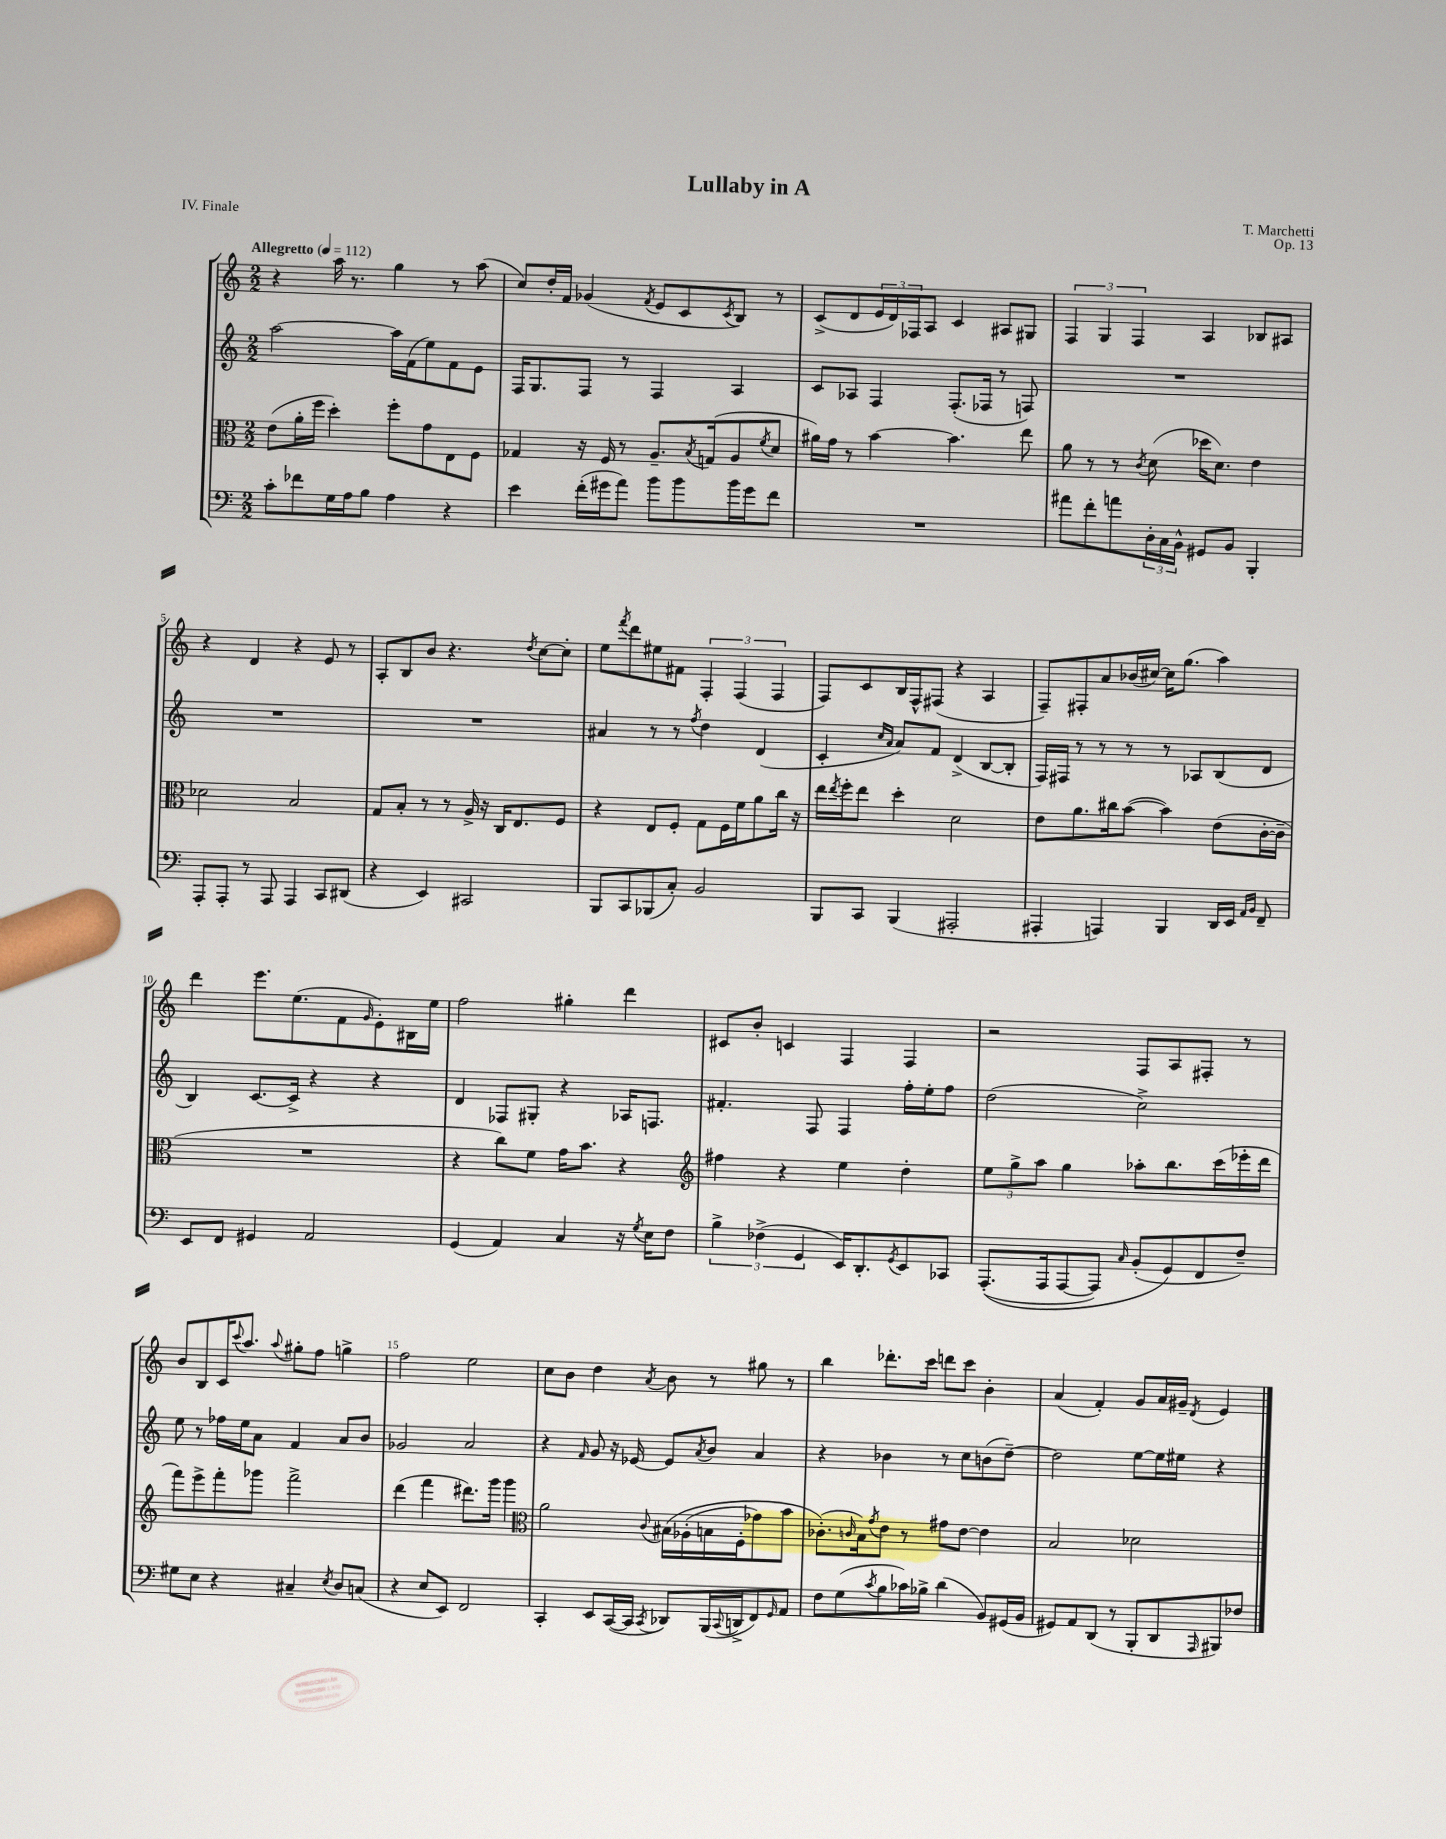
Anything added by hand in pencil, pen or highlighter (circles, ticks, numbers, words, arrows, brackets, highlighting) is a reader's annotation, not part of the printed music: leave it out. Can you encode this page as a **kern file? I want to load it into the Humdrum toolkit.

**kern	**kern	**kern	**kern
*staff4	*staff3	*staff2	*staff1
*clefF4	*clefC3	*clefG2	*clefG2
*k[]	*k[]	*k[]	*k[]
*M2/2	*M2/2	*M2/2	*M2/2
*MM112	*MM112	*MM112	*MM112
8c'	(8e	[2aa	4r
8f-	16a'	.	.
.	16ff	.	.
16G	4dd')	.	16aa
16A	.	.	8.r
8B	.	.	.
4A	8ff'	16aa]	4gg
.	.	(16f	.
.	8g	8ee)	.
4r	8E	8f	8r
.	8F	8e	(8aa
=	=	=	=
4e	4G-	16F	8cc)
.	.	8.G	.
.	.	.	16dd'
.	.	.	16f
(16f'	16r	8F	(4g-
16g#	16F	.	.
8a)	8r	8r	.
.	.	.	8qf
8b	8.A~	4F	8e
8b	.	.	8c
.	8qB	.	.
.	(16G	.	.
.	.	.	8qc
16b	8A	4A	8B)
16g#	.	.	.
.	8qf	.	.
8f	8d	.	8r
=	=	=	=
1r	16a#)	8c	(8c^
.	16g	.	.
.	8r	8A-	8d
.	[4b	4F	24e
.	.	.	24d)
.	.	.	24F-
.	.	.	8A
.	4.b]	(8.F'	4c
.	.	16F-	.
.	.	8r	8A#
.	8ee	8F)	8G#
=	=	=	=
8a#	8a	1r	6F
8f'	8r	.	.
.	.	.	6G
8a	8r	.	.
.	.	.	6F
.	8qc	.	.
24D'	(8d	.	.
24C	.	.	.
24BB^^	.	.	.
8GG#	16dd-	.	4A
.	8.d)	.	.
8BB	.	.	.
4BBB'	4e	.	8B-
.	.	.	8A#
=	=	=	=
8AAA'	2d-	1r	4r
8AAA'	.	.	.
8r	.	.	4d
8AAA	.	.	.
4AAA	2B	.	4r
8CC	.	.	8e
(8DD#	.	.	8r
=	=	=	=
4r	8G	1r	8A'
.	8B'	.	8B
4EE)	8r	.	8b
.	8r	.	4.r
2CC#	16A^	.	.
.	16r	.	.
.	16C	.	.
.	8.E	.	.
.	.	.	8qdd
.	.	.	[8cc
.	8F	.	8cc']
=	=	=	=
8BBB	4r	4a#	8ee
.	.	.	8qfff
8CC	.	.	8ddd
(8BBB-	8E	8r	8ee#
8C')	8F'	8r	8f#
.	.	8qff	.
2BB	8G	4dd	6F'
.	16F	.	.
.	.	.	(6F
.	16f	.	.
.	8a	(4d	.
.	.	.	6F
.	16cc	.	.
.	16r	.	.
=	=	=	=
8BBB	16ee	4c'	8F)
.	8qee	.	.
.	16ff'	.	.
8CC	8ee	.	8c
.	.	16qqcc	.
.	.	16qqa	.
(4BBB	4dd'	8a)	16B
.	.	.	16F^^
.	.	8f	(8F#
2AAA#'	2d	(4d^	4r
.	.	[8B	4A
.	.	8B']	.
=	=	=	=
4AAA#'	8e	16F)	8F~)
.	.	16F#	.
.	8.a	8r	8F#'
4AAA)	.	8r	8a
.	16cc#	.	.
.	([8b	8r	(16b-
.	.	.	[16cc#)
4BBB	4b])	8r	16cc#]
.	.	.	(8.gg
.	.	8A-	.
16DD	(8e	(8B	4aa)
16EE	.	.	.
16qqAA	.	.	.
16qqBB	.	.	.
8FF~	[16c'	8d	.
.	16c~]	.	.
=	=	=	=
8EE	1r	4B)	4ddd
8FF	.	.	.
4GG#	.	[8.c	8.eee
.	.	16c^]	(8.ee
2AA	.	4r	.
.	.	.	8f
.	.	.	16qqg
.	.	4r	8e')
.	.	.	16B#
.	.	.	16ee
=	=	=	=
(4GG	4r	4d	2ff
4AA)	8cc)	8F-	.
.	8f	8G#'	.
4C	16g	4r	4gg#'
.	8.b	.	.
16r	4r	16A-	4ddd
8qG	.	.	.
16E	.	8.F	.
8F	.	.	.
=	=	=	=
*	*clefG2	*	*
6B^	4ff#	4.f#'	8c#
.	.	.	8b'
(6F-^	.	.	.
.	4r	.	4c
6GG	.	.	.
.	.	8F	.
16EE)	4ee	4F	4F
8.DD'	.	.	.
8qGG	.	.	.
8EE	4dd'	16ff'	4F
.	.	16ee'	.
8CC-	.	8ff	.
=	=	=	=
&((8.AAA'	12ee	(2dd	2r
.	12gg^	.	.
.	12aa	.	.
16AAA	.	.	.
[8AAA	4gg	.	.
8AAA])	.	.	.
16qqC	.	.	.
(8BB'	8aa-'	2cc^)	8F
8GG&)	8.bb	.	8A
8FF	.	.	8F#'
.	(16ccc	.	.
8F~)	16eee-'	.	8r
.	16ddd	.	.
=	=	=	=
8G#	8fff)	8ee	8b
8E	8eee^	8r	8B
4r	8fff'	16ff-	16c
.	.	.	8qqccc
.	.	16ee	8.aa
.	8ggg-	8a	.
.	.	.	8qqaa
4C#~	2fff^	4f	8gg#'
.	.	.	8ff
8qE	.	.	.
8D	.	8a	4gg^
(8C	.	8b	.
=	=	=	=
4r	(4ddd	2g-	2ff
8E	4fff	.	.
8EE)	.	.	.
2FF	8.ddd#)	2a	2ee
.	16ggg	.	.
.	4ggg	.	.
=	=	=	=
*	*clefC3	*	*
4CC'	2a	4r	8cc
.	.	.	8b
.	.	16qqf	.
8EE	.	8g	4dd
([16CC	.	16r	.
16CC]	.	[16e-	.
8qCC	8qqc	.	8qa
8DD-)	&(16B#	8e-]	8b
.	(16A-'	.	.
.	.	8qa	.
(16BBB	16B	8b	8r
8qqCC	.	.	.
16DD^	16F'	.	.
8FF)	8g-)	4a	8gg#
16qqGG	.	.	.
8AA	8b	.	8r
=	=	=	=
8F	(8.c-'&)	4r	4bb
(8G	.	.	.
.	16qqc	.	.
.	16B)	.	.
8qc	8qg	.	.
8B	8e	4b-	8.ddd-'
16c-)	8r	.	.
16B-^	.	.	16ccc
(4d	8g#	8r	8ddd
.	[8e	8cc	8ccc
8BB)	4e]	(8b	4b'
(16GG#	.	[8dd~)	.
16BB	.	.	.
=	=	=	=
8GG#)	2B	2dd]	(4a
8AA	.	.	.
(8DD	.	.	4f')
8r	.	.	.
8BBB'	2d-	[8ee	8g
8DD	.	16ee]	16a
.	.	16ee#	16g#~
16qqAAA	.	.	8qd
8BBB#)	.	4r	4e
8F-	.	.	.
==	==	==	==
*-	*-	*-	*-
